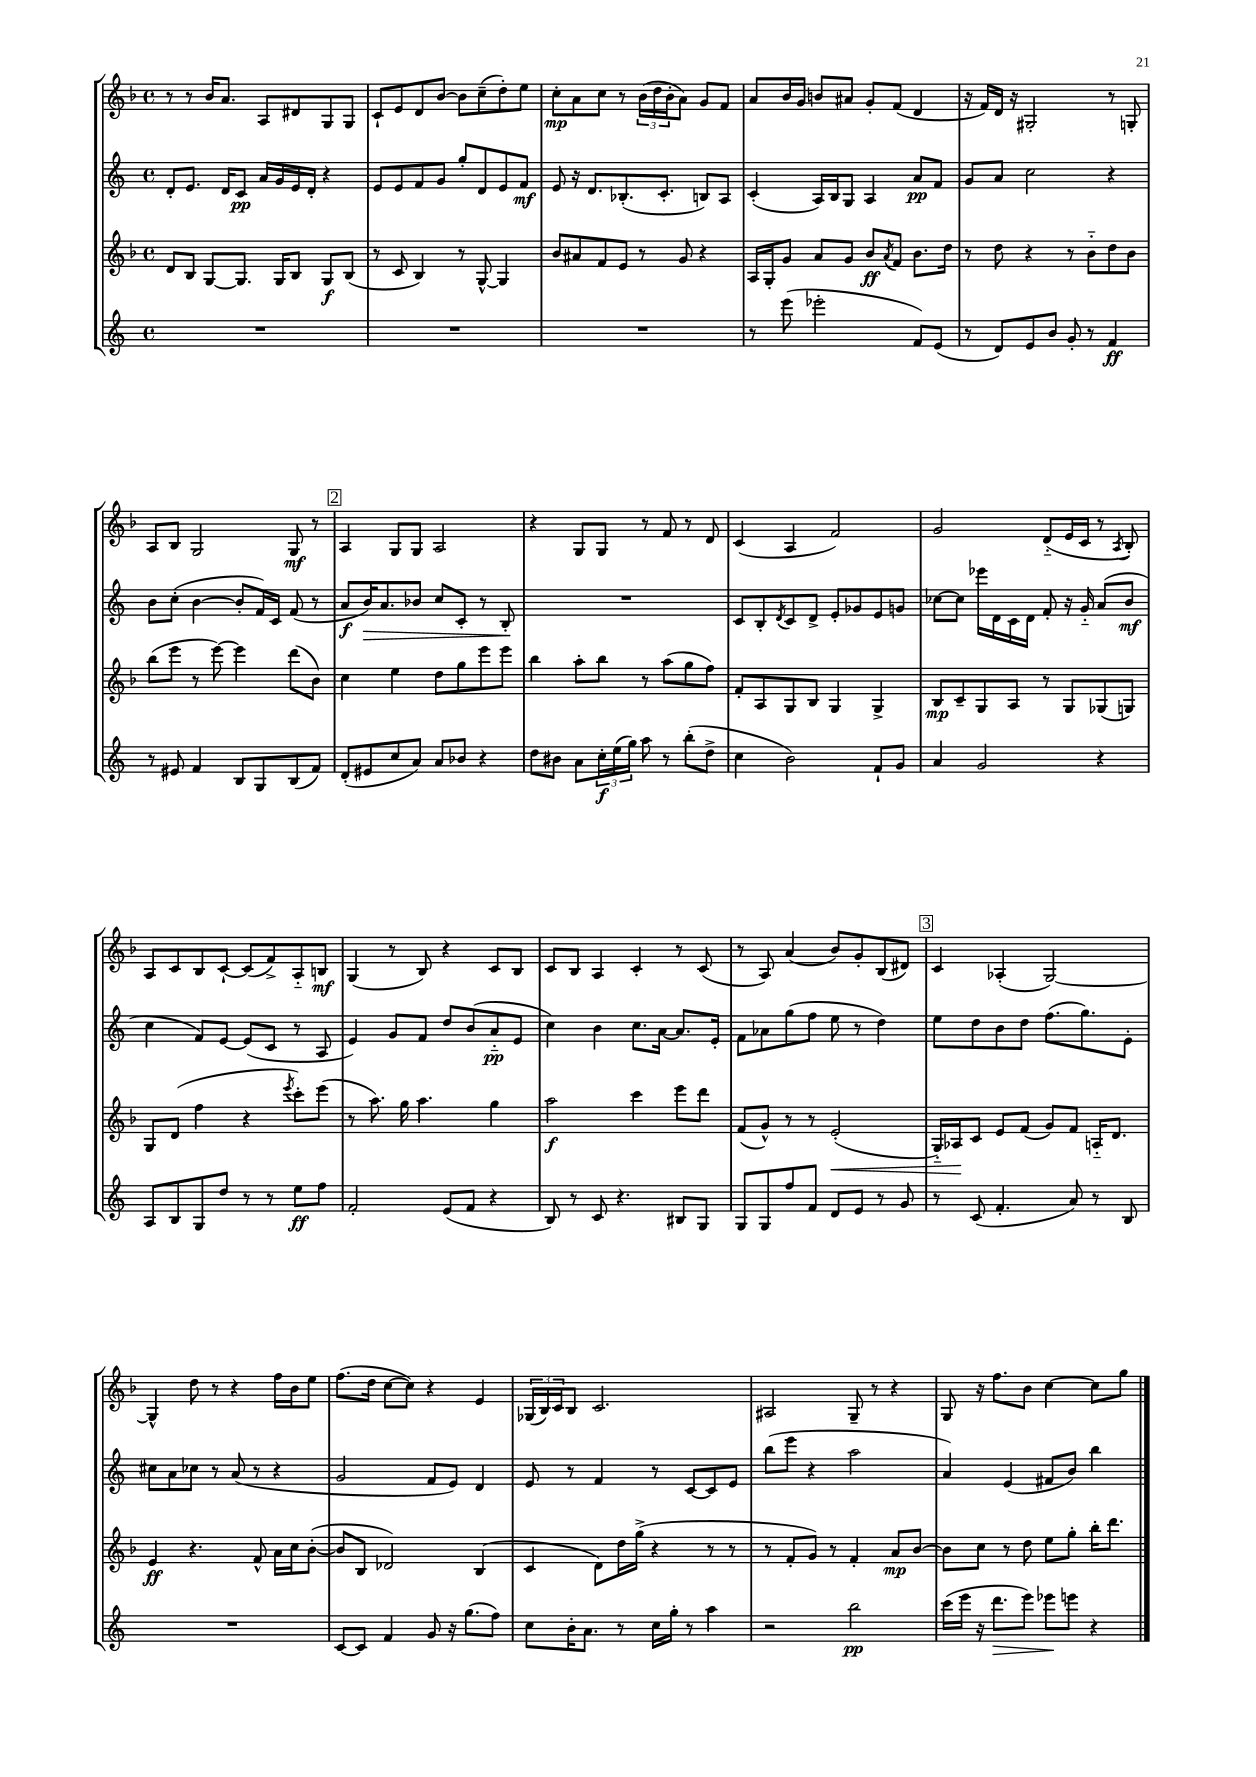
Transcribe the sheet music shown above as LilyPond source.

<<
\new StaffGroup <<
\new Staff = "s0" {
    \clef treble \key f \major \defaultTimeSignature \time 4/4
    r8 r8 bes'16 a'8. a8 dis'8 g8 g8 |
    c'8-! e'8 d'8 bes'8~ bes'8 c''8--( d''8-.) e''8 |
    c''8-.\mp a'8 c''8 r8 \tuplet 3/2 { bes'16( d''16 bes'16-. } a'8) g'8 f'8 |
    a'8 bes'16 g'16 b'8 ais'8 g'8-. f'8( d'4 |
    r16 f'16) d'16 r16 gis2-. r8 g8-. |
    a8 bes8 g2 g8\mf r8 |
    \mark \markup { \box "2" } a4 g8 g8 a2 |
    r4 g8 g8 r8 f'8 r8 d'8 |
    c'4( a4 f'2) |
    g'2 d'8-_( e'16 c'16 r8 \acciaccatura { a8 } bes8-.) |
    a8 c'8 bes8 c'8~-! c'8( f'8->) a8-_ b8\mf |
    g4( r8 bes8) r4 c'8 bes8 |
    c'8 bes8 a4 c'4-. r8 c'8( |
    r8 a8) a'4( bes'8) g'8-. bes8( dis'8) |
    \mark \markup { \box "3" } c'4 aes4-.( g2~) |
    g4-^ d''8 r8 r4 f''16 bes'16 e''8 |
    f''8.( d''16 c''8~ c''8) r4 e'4 |
    \tuplet 3/2 { ges16( bes16) c'16 } bes8 c'2. |
    ais2 g8-- r8 r4 |
    g8 r16 f''8. bes'8 c''4~ c''8 g''8 \bar "|." |
}
\new Staff = "s1" {
    \clef treble \key c \major \defaultTimeSignature \time 4/4
    d'8-. e'8. d'16 c'8\pp a'16 g'16 e'16 d'16-. r4 |
    e'8 e'8 f'8 g'8 g''8-. d'8 e'8 f'8\mf |
    e'8 r16 d'8. bes8.-.( c'8.-. b8) a8 |
    c'4-.( a16) b16 g8 a4 a'8\pp f'8 |
    g'8 a'8 c''2 r4 |
    b'8 c''8-.( b'4~ b'8-. f'16) c'16 f'8( r8 |
    \mark \markup { \box "2" } a'8\f b'16\>) a'8. bes'8 c''8 c'8-. r8 b8-.\! |
    R1 |
    c'8 b8-. \acciaccatura { d'8 } c'8 d'8-> e'8-. ges'8 e'8 g'8 |
    ces''8~ ces''8 ees'''16 d'16 c'16 d'16 f'8-. r16 g'16-_ a'8( b'8\mf |
    c''4 f'8) e'8~ e'8( c'8 r8 a8 |
    e'4) g'8 f'8 d''8 b'8( a'8-_\pp e'8 |
    c''4) b'4 c''8. a'16~ a'8. e'16-. |
    f'8 aes'8 g''8( f''8 e''8 r8 d''4) |
    \mark \markup { \box "3" } e''8 d''8 b'8 d''8 f''8.( g''8.) e'8-. |
    cis''8 a'8 ces''8 r8 a'8( r8 r4 |
    g'2 f'8 e'8) d'4 |
    e'8 r8 f'4 r8 c'8~ c'8 e'8 |
    b''8( e'''8 r4 a''2 |
    a'4) e'4( fis'8 b'8) b''4 \bar "|." |
}
\new Staff = "s2" {
    \clef treble \key f \major \defaultTimeSignature \time 4/4
    d'8 bes8 g8~ g8. g16 bes8 g8\f bes8( |
    r8 c'8 bes4) r8 g8~-^ g4 |
    bes'8 ais'8 f'8 e'8 r8 g'8 r4 |
    a16 g16-. g'8 a'8 g'8 bes'8\ff \acciaccatura { a'8 } f'8 bes'8. d''16 |
    r8 d''8 r4 r8 bes'8-_ d''8 bes'8 |
    bes''8( e'''8 r8 e'''8~) e'''4 d'''8( bes'8) |
    \mark \markup { \box "2" } c''4 e''4 d''8 g''8 e'''8 e'''8 |
    bes''4 a''8-. bes''8 r8 a''8( g''8 f''8) |
    f'8-. a8 g8 bes8 g4 g4-> |
    bes8\mp c'8-- g8 a8 r8 g8 ges8( g8) |
    g8 d'8( f''4 r4 \acciaccatura { e'''8 } c'''8-.) e'''8( |
    r8 a''8.) g''16 a''4. g''4 |
    a''2\f c'''4 e'''8 d'''8 |
    f'8( g'8-^) r8 r8 e'2-.\<( |
    \mark \markup { \box "3" } g16-_) aes16\! c'8 e'8 f'8( g'8) f'8 a16-_ d'8. |
    e'4\ff r4. f'8-^ a'16 c''16 bes'8~-.( |
    bes'8 bes8 des'2) bes4( |
    c'4 d'8) d''16 g''16->( r4 r8 r8 |
    r8 f'8-. g'8) r8 f'4-. a'8\mp bes'8~ |
    bes'8 c''8 r8 d''8 e''8 g''8-. bes''16-. d'''8. \bar "|." |
}
\new Staff = "s3" {
    \clef treble \key c \major \defaultTimeSignature \time 4/4
    R1 |
    R1 |
    R1 |
    r8 e'''8( ees'''2-. f'8) e'8( |
    r8 d'8) e'8 b'8 g'8-. r8 f'4\ff |
    r8 eis'8 f'4 b8 g8 b8( f'8) |
    \mark \markup { \box "2" } d'8-.( eis'8 c''8 a'8) a'8 bes'8 r4 |
    d''8 bis'8 a'8 \tuplet 3/2 { c''16-.\f e''16( g''16) } a''8 r8 b''8-.( d''8-> |
    c''4 b'2) f'8-! g'8 |
    a'4 g'2 r4 |
    a8 b8 g8 d''8 r8 r8 e''8\ff f''8 |
    f'2-. e'8( f'8 r4 |
    b8) r8 c'8 r4. bis8 g8 |
    g8 g8 f''8 f'8 d'8 e'8 r8 g'8 |
    \mark \markup { \box "3" } r8 c'8( f'4.-. a'8) r8 b8 |
    R1 |
    c'8~ c'8 f'4 g'8 r16 g''8.( f''8) |
    c''8 b'16-. a'8. r8 c''16 g''16-. r8 a''4 |
    r2 b''2\pp |
    c'''16( e'''16 r16 d'''8.\> e'''8) ees'''8\! e'''8 r4 \bar "|." |
}
>>
>>
\layout { \context { \Score \remove "Bar_number_engraver" } }
